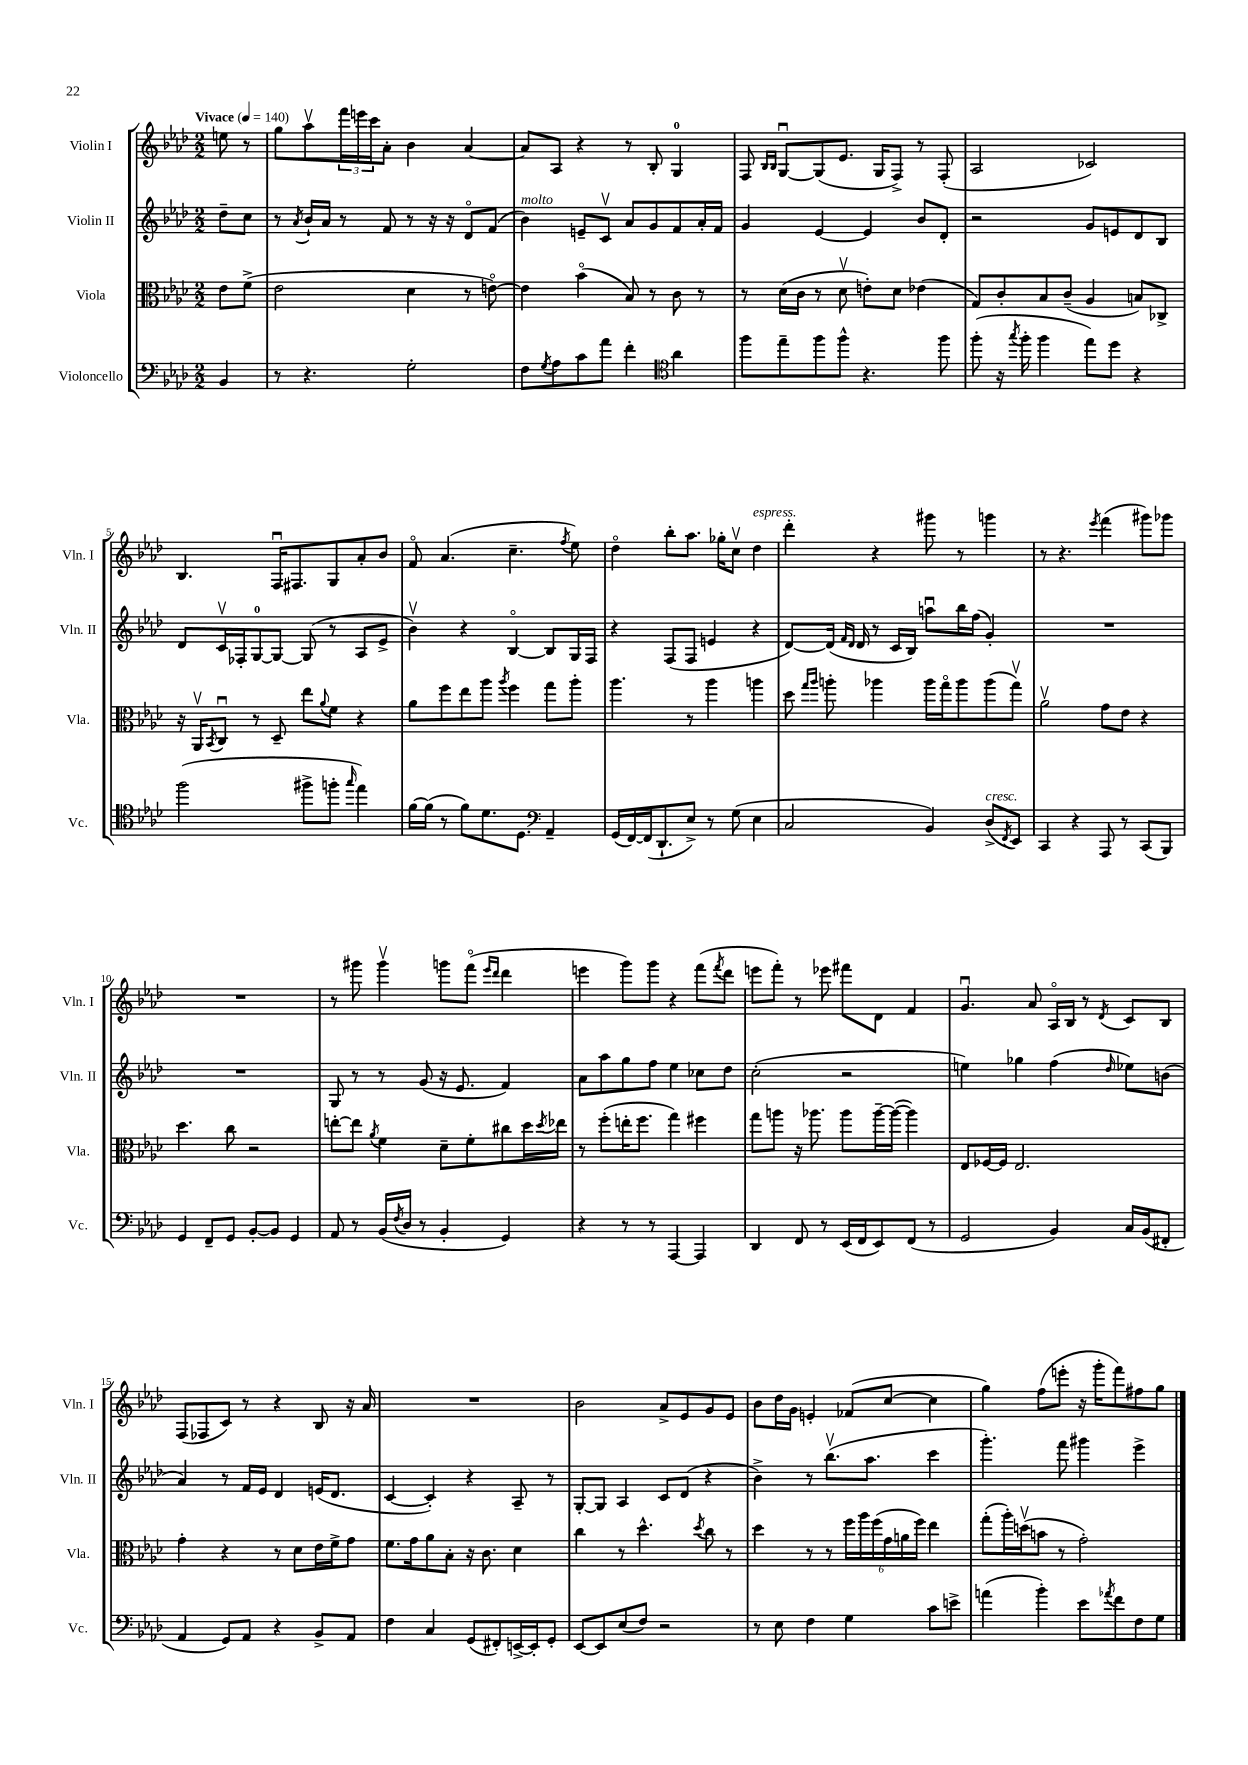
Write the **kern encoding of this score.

**kern	**kern	**kern	**kern
*staff4	*staff3	*staff2	*staff1
*clefF4	*clefC3	*clefG2	*clefG2
*k[b-e-a-d-]	*k[b-e-a-d-]	*k[b-e-a-d-]	*k[b-e-a-d-]
*M2/2	*M2/2	*M2/2	*M2/2
*MM140	*MM140	*MM140	*MM140
4BB-	8e-	8dd-~	8ee
.	(8f^	8cc	8r
=	=	=	=
8r	2e-	8r	8gg
.	.	8qa-	.
4.r	.	16b-`	8aa-v
.	.	16a-	.
.	.	8r	24fff
.	.	.	24eee
.	.	.	24ccc
.	.	8f	8a-'
2G'	4d-	8r	4b-
.	.	16r	.
.	.	16r	.
.	8r	8d-o	[4a-
.	[8eo)	(8f	.
=	=	=	=
8F	4e]	4b-)	8a-]
8qG	.	.	.
8A-	.	.	8A-
8c	(4b-o	8e~	4r
8a-	.	8cv	.
4f'	8B-)	8a-	8r
.	8r	8g	8B-'
*clefC4	*	*	*
4a-	8c	8f	4G
.	8r	16a-'	.
.	.	16f	.
=	=	=	=
8ff	8r	4g	8F
.	.	.	16qqB-
.	.	.	16qqB-
8ee-~	(16d-	.	[8Gu
.	16c	.	.
8ff	8r	[4e-	(8G]
8ff^^	8d-v	.	8.e-
4.r	8e')	4e-]	.
.	.	.	16G
.	8d-	.	8F^)
.	(4e-	8b-	8r
8ff	.	8d-'	(8F'
=	=	=	=
(8ff'	8G)	2r	2A-
16r	8c'	.	.
8qgg	.	.	.
16ff'	.	.	.
4ff	8B-	.	.
.	(8c~	.	.
8ee-)	4A-	8g	2c-)
8dd-	.	8e	.
4r	8B)	8d-	.
.	8C-^	8B-	.
=	=	=	=
(2ff	16r	8d-	4.B-
.	16AA-v	.	.
.	8qBB-	.	.
.	8Cu	16cv	.
.	.	16F-'	.
.	8r	[8G	.
.	8D-~	8G_	16Fu
.	.	.	8.F#
8ff#^	8ee-	(8G]	.
.	8qqa-	.	.
8ff'	8f	8r	8G
16qqgg	.	.	.
4ee-)	4r	8A-	8a-'
.	.	8e-^	8b-
=	=	=	=
[16f	8a-	4b-v)	8fo
(16f]	.	.	.
8r	8ff	.	(4.a-
8f)	8ee-	4r	.
8.d-	8aa-	.	.
.	8qaa-	.	.
.	4ff	[4B-o	4.cc~
8.D-	.	.	.
*clefF4	*	*	*
4AA-~	8gg	8B-]	.
.	.	.	8qff
.	8aa-'	16G	8ee-)
.	.	16F	.
=	=	=	=
(16GG	4.aa-	4r	4dd-o
[16FF)	.	.	.
(16FF]	.	.	.
8.DD-`	.	.	.
.	.	(8F	8bb-'
8E-^)	8r	8F	8.aa-
8r	4aa-	4e	.
.	.	.	16gg-'
(8G	.	.	8ccv
4E-	4aa	4r	4dd-
=	=	=	=
2C	8dd-	[8d-)	4ddd-'
.	16qqgg	.	.
.	16qqaa-	.	.
.	8aa'	(16d-]	.
.	.	16qqf	.
.	.	16qqd-	.
.	.	16d-	.
.	4aa-	8r	4r
.	.	16c	.
.	.	16B-)	.
4BB-)	16aa-	8aau	8ggg#
.	16ggo	.	.
.	8aa-	16bb-	8r
.	.	(16ff	.
(8D-^	(8aa-	4g')	4ggg
8qFF	.	.	.
8EE-)	8ggv)	.	.
=	=	=	=
4CC	2a-v	1r	8r
.	.	.	4.r
4r	.	.	.
.	.	.	8qeee-
8AAA-	8g	.	(4fff
8r	8e-	.	.
(8CC	4r	.	8ggg#)
8BBB-)	.	.	8ggg-
=	=	=	=
4GG	4.dd-	1r	1r
8FF~	.	.	.
8GG	8cc	.	.
[8BB-'	2r	.	.
8BB-]	.	.	.
4GG	.	.	.
=	=	=	=
8AA-	[8ee'	8G	8r
8r	8ee]	8r	8ggg#
.	8qa-	.	.
(16BB-	4f	8r	4ggg#v
8qF	.	.	.
16D-	.	.	.
8r	.	(8g	.
4BB-'	8d-~	16r	8ggg
.	.	8.e-	.
.	8f'	.	(8fffo
.	.	.	16qqeee-
.	.	.	16qqddd-
4GG)	8cc#	4f)	4ddd-
.	16dd-	.	.
.	8qdd-	.	.
.	16ee-	.	.
=	=	=	=
4r	8r	8a-	4eee
.	(8ff'	8aa-	.
8r	16ee'	8gg	8ggg)
.	8.ff	.	.
8r	.	8ff	8ggg
[4AAA-	4gg)	4ee-	4r
4AAA-]	4ff#	8cc-	(8fff
.	.	.	8qfff
.	.	8dd-	8ddd-
=	=	=	=
4DD-	8gg	(2cc'	8eee
.	8aa	.	8fff')
8FF	16r	.	8r
.	8.aa-	.	.
8r	.	.	8eee-
(16EE-	8aa-	2r	8fff#
16FF	.	.	.
8EE-)	[16aa-~	.	8d-
.	(16aa-_	.	.
(8FF	4aa-])	.	4f
8r	.	.	.
=	=	=	=
2GG	8E-	4ee)	4.gu
.	[16F-	.	.
.	16F-]	.	.
.	2.E-	4gg-	.
.	.	.	8a-
4BB-)	.	(4ff	16A-o
.	.	.	16B-
.	.	.	8r
.	.	16qqdd-	8qd-
16C	.	8ee-)	8c
(16BB-	.	.	.
8FF#'	.	(8b	8B-
=	=	=	=
4AA-	4g'	4a-)	(8F
.	.	.	8F-
8GG)	4r	8r	8c)
8AA-	.	16f	8r
.	.	16e-	.
4r	8r	4d-	4r
.	8d-	.	.
8BB-^	16e-	(16e	8B-
.	16f^	8.d-	.
8AA-	8g	.	16r
.	.	.	16a-
=	=	=	=
4F	8.f	[4c	1r
.	16g	.	.
4C	8a-	4c'])	.
.	8B-'	.	.
(8GG	16r	4r	.
.	8.c	.	.
8FF#')	.	.	.
[16EE^	4d-	8A-~	.
16EE']	.	.	.
8GG'	.	8r	.
=	=	=	=
[8EE-	4cc	[8G'	2b-
8EE-]	.	8G]	.
(8E-	8r	4A-	.
8F)	4.dd-^^	.	.
2r	.	8c	8a-^
.	.	(8d-	8e-
.	8qdd-	.	.
.	8cc	4r	8g
.	8r	.	8e-
=	=	=	=
8r	4dd-	4b-^)	8b-
8E-	.	.	16dd-
.	.	.	16g
4F	8r	8r	4e'
.	8r	(8.bb-v	.
4G	24ff	.	(8f-
.	24aa-	.	.
.	.	8.aa-	.
.	(24ff	.	.
.	24g	.	[8cc
.	24a	.	.
.	24ff)	.	.
8c	4ee-	4ccc	4cc]
8e^	.	.	.
=	=	=	=
(4a	(8gg'	4.ggg')	4gg)
.	16aa-')	.	.
.	(16ddv	.	.
4b-')	8b	.	(8ff
.	8r	8fff	8eee'
8e-	2g')	4ggg#	16r
.	.	.	16ggg'
8qa-	.	.	.
8f	.	.	8fff)
8F	.	4eee-^	8ff#
8G	.	.	8gg
==	==	==	==
*-	*-	*-	*-
